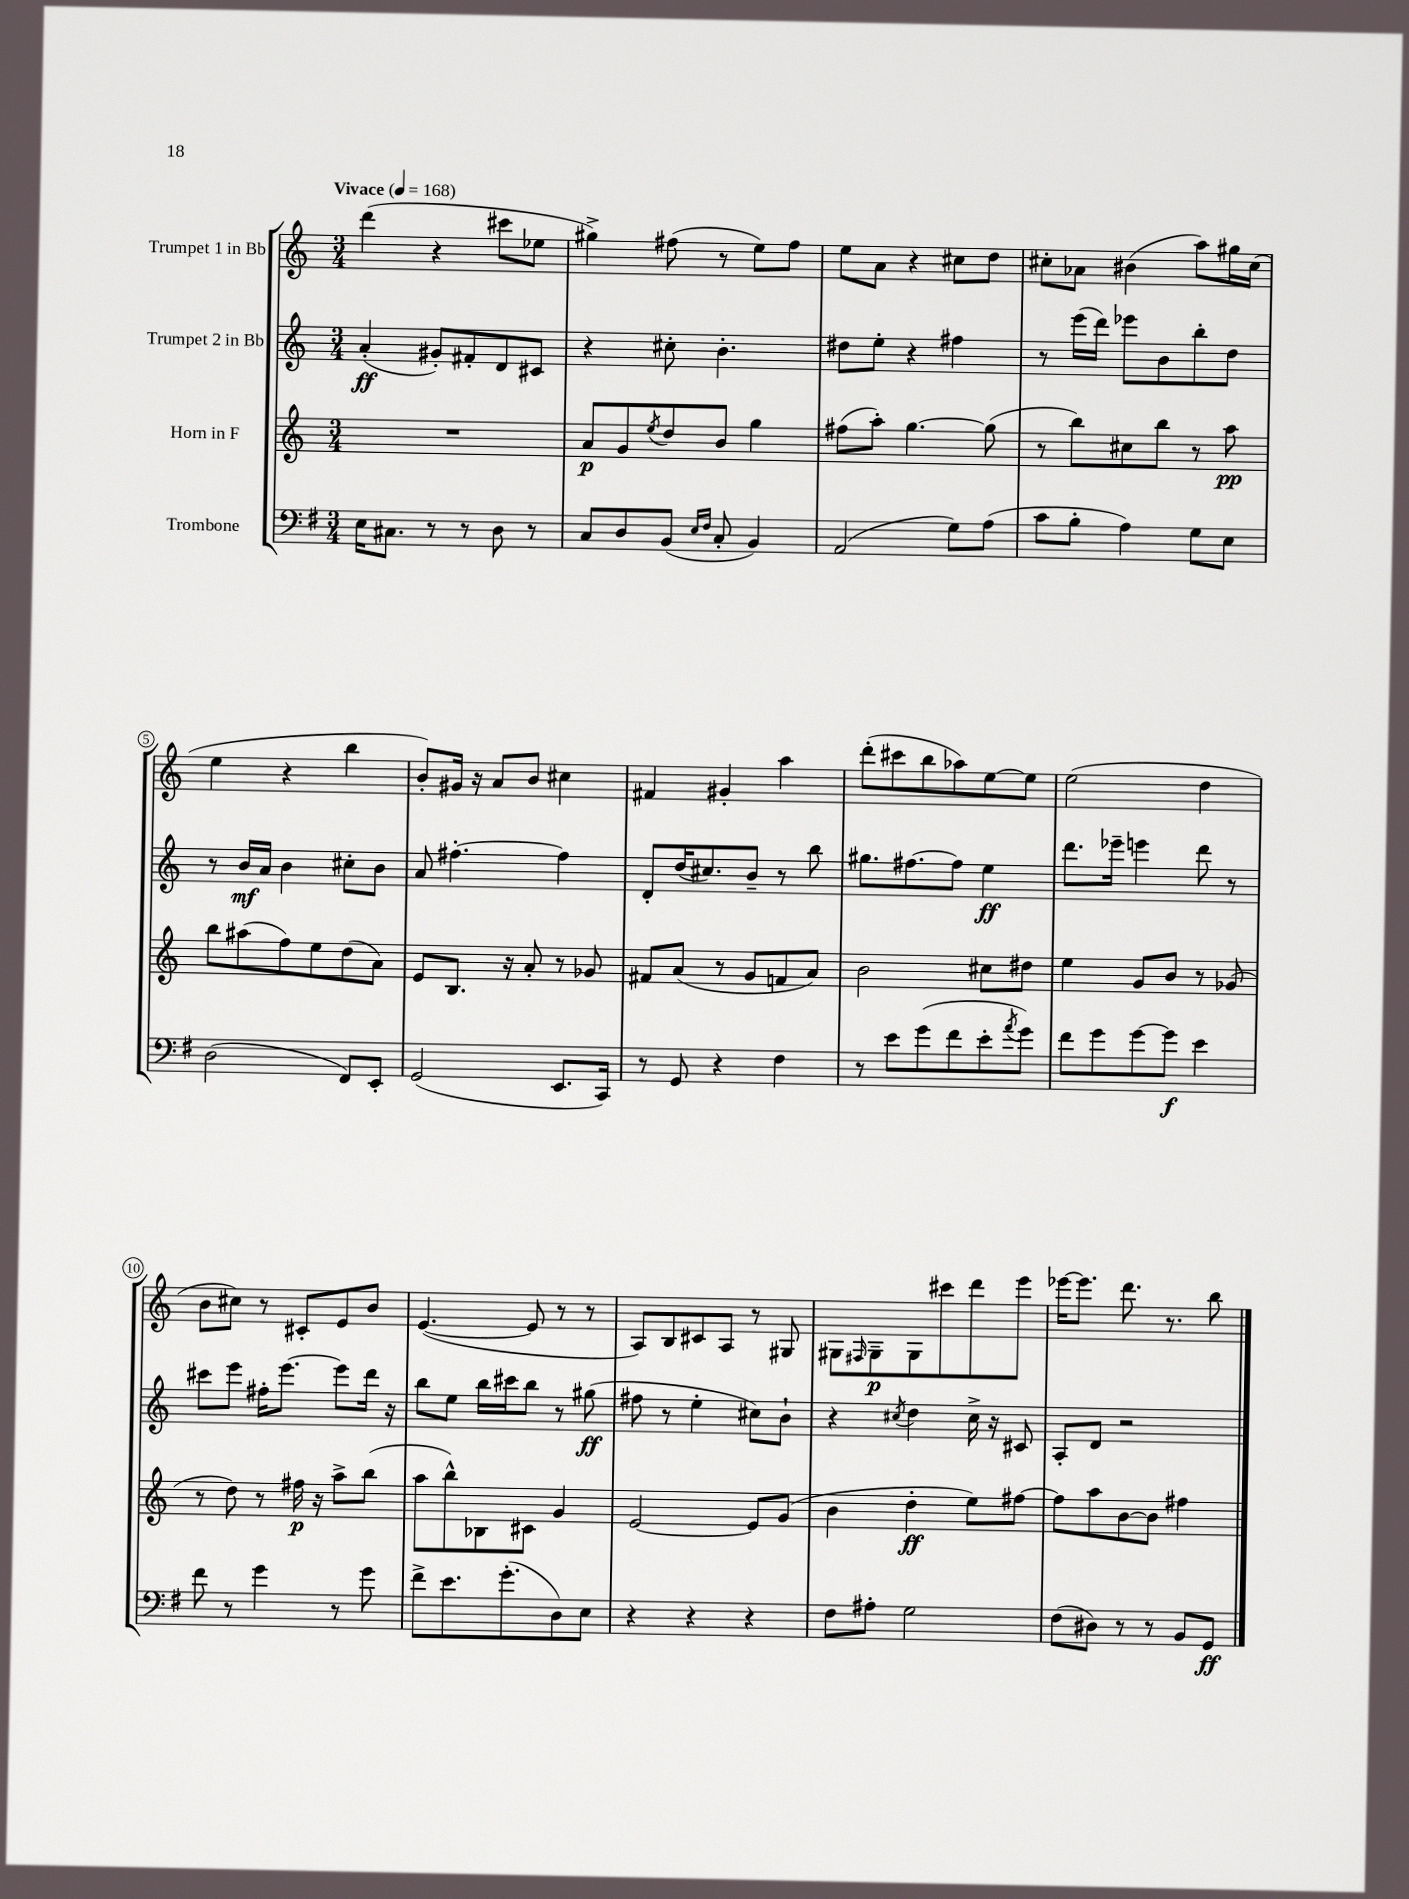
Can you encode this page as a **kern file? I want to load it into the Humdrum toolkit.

**kern	**kern	**kern	**kern
*staff4	*staff3	*staff2	*staff1
*clefF4	*clefG2	*clefG2	*clefG2
*k[f#]	*k[]	*k[]	*k[]
*M3/4	*M3/4	*M3/4	*M3/4
*MM168	*MM168	*MM168	*MM168
16E\LK	2.r	(4a'/	(4ddd\
8.C#\J	.	.	.
8r	.	8g#'/L)	4r
8r	.	8f#'/	.
8D\	.	8d/	8ccc#\L
8r	.	8c#/J	8ee-\J
=	=	=	=
8C/L	8a/L	4r	4gg#^\)
8D/	8g/	.	.
.	8qee/	.	.
(8BB/J	8dd/	8cc#'\	(8ff#\
16qqE/LL	.	.	.
16qqF#/JJ	.	.	.
8C'/	8b/J	4.b'\	8r
4BB/)	4gg\	.	8ee\L)
.	.	.	8ff#\J
=	=	=	=
(2AA/	(8ff#\L	8dd#\L	8ee\L
.	8aa'\J)	8ee'\J	8a\J
.	[4.gg\	4r	4r
8G\L)	.	4ff#\	8cc#\L
(8A\J	(8gg\]	.	8dd\J
=	=	=	=
8c\L	8r	8r	8cc#'\L
8B'\J	8bb\L)	(16eee\LL	8a-\J
.	.	16ddd\JJ)	.
4A\)	8cc#\	8eee-\L	(4b#\
.	8bb\J	8b\	.
8G\L	8r	8bb'\	8aa\L)
8E\J	8aa\	8dd\J	16gg#\L
.	.	.	(16cc#\JJ
=	=	=	=
(2D\	8bb\L	8r	4ee\
.	(8aa#\	16b/LL	.
.	.	16a/JJ	.
.	8ff\)	4b\	4r
.	8ee\	.	.
8FF#/L)	(8dd\	8cc#'\L	4bb\
8EE'/J	8a\J)	8b\J	.
=	=	=	=
(2GG/	8e/L	8a/	8b'/L)
.	8.B/J	[4.ff#'\	16g#/Jk
.	.	.	16r
.	.	.	8a/L
.	16r	.	.
.	8a'/	.	8b/J
8.EE/L	8r	4ff#\]	4cc#\
.	8g-/	.	.
16CC/Jk)	.	.	.
=	=	=	=
8r	8f#/L	8d'/L	4f#/
8GG/	(8a/J	(16dd/K	.
.	.	8.cc#/)	.
4r	8r	.	4g#'/
.	8g/L	8b~/J	.
4F#\	8f/	8r	4aa\
.	8a/J)	8bb\	.
=	=	=	=
8r	2b\	8.gg#\L	(8ddd'\L
8e\L	.	.	8ccc#\
.	.	[8.ff#\	.
(8g\	.	.	8bb\
8f#\	.	8ff#\]J	8aa-\)
8e'\	8cc#\L	4ee\	[8ee\
8qa/	.	.	.
8g\J)	8dd#\J	.	8ee\]J
=	=	=	=
8f#\L	4ee\	8.ddd\L	(2ee\
8g\	.	.	.
.	.	16eee-~\Jk	.
[8g\	8g/L	4eee\	.
8g\]J	8b/J	.	.
4e\	8r	8ddd\	4dd\
.	(8g-/	8r	.
=	=	=	=
8f#\	8r	8ccc#\L	8b\L
8r	8dd\)	8eee\J	8cc#\J)
4g\	8r	16ff#'\LK	8r
.	.	[8.eee\J	.
.	16ff#\	.	8c#'/L
.	16r	.	.
8r	8aa^\L	8eee\]L	8e/
8g\	(8bb\J	16ddd\Jk	8b/J
.	.	16r	.
=	=	=	=
8f#^\L	8aa\L	8bb\L	([4.e/
8.e\	8bb^^\)	8ee\J	.
.	8B-\	16bb\LL	.
(8.g'\	.	16ccc#\J	.
.	8c#\J	8bb\J	8e/]
8D\)	4g/	8r	8r
8E\J	.	(8gg#\	8r
=	=	=	=
4r	[2e/	8ff#\	8A/L)
.	.	8r	8B/
4r	.	4ee'\	8c#/
.	.	.	8A/J
4r	8e/]L	8cc#\L)	8r
.	(8g/J	8b`\J	8G#/
=	=	=	=
8F#\L	4b\	4r	8G#\L
.	.	.	16qqF#/
8A#'\J	.	.	8G#~\
.	.	8qcc#/	.
2G\	4dd'\	4dd\	8G#\
.	.	.	8ccc#\
.	8ee\L)	16cc#^\	8ddd\
.	.	16r	.
.	[8ff#\J	8c#/	8eee\J
=	=	=	=
(8F#\L	8ff#\]L	8A'/L	[16eee-\LK
.	.	.	8.eee-\]J
8D#\J)	8aa\	8d/J	.
8r	[8b\	2r	8.ddd\
8r	8b\]J	.	.
.	.	.	8.r
8BB/L	4ff#\	.	.
8GG/J	.	.	8bb\
==	==	==	==
*-	*-	*-	*-
